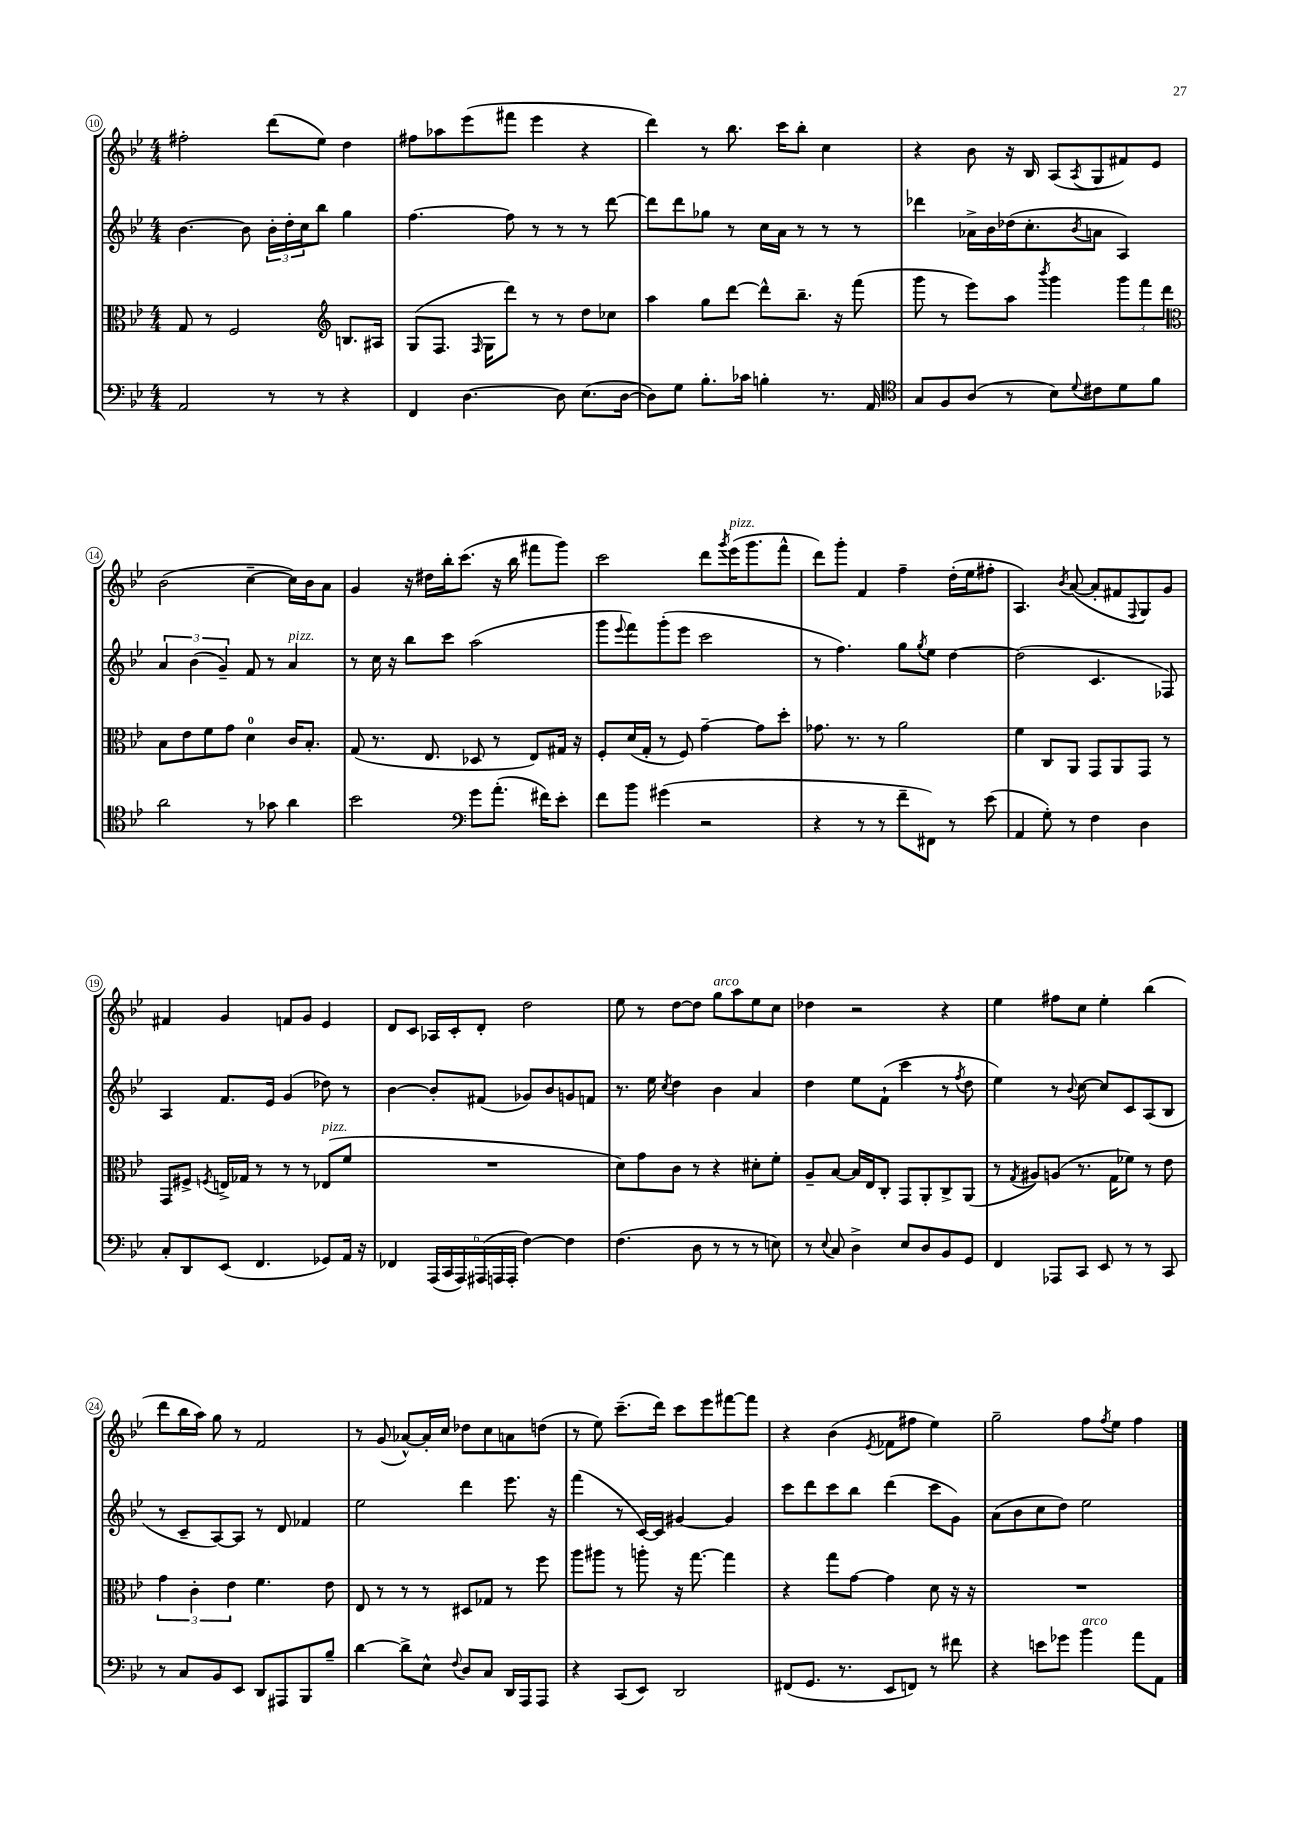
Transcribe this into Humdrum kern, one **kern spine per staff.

**kern	**kern	**kern	**kern
*staff4	*staff3	*staff2	*staff1
*clefF4	*clefC3	*clefG2	*clefG2
*k[b-e-]	*k[b-e-]	*k[b-e-]	*k[b-e-]
*M4/4	*M4/4	*M4/4	*M4/4
2AA	8G	[4.b-	2ff#'
.	8r	.	.
.	2F	.	.
.	.	8b-]	.
8r	.	24b-'	(8ddd
.	.	24dd'	.
.	.	24cc	.
8r	.	8bb-	8ee-)
*	*clefG2	*	*
4r	8.B	4gg	4dd
.	16A#	.	.
=	=	=	=
4FF	(8G	[4.ff	8ff#
.	8.F	.	8aa-
[4.D	.	.	(8eee-
.	16qqF	.	.
.	16G	.	.
.	8ddd)	8ff]	8fff#
.	8r	8r	4eee-
8D]	8r	8r	.
(8.E-	8dd	8r	4r
.	8cc-	[8ddd	.
[16D	.	.	.
=	=	=	=
8D])	4aa	8ddd]	4ddd)
8G	.	8ddd	.
8.B-'	8gg	8gg-	8r
.	[8ddd	8r	8.bb-
16c-	.	.	.
4B'	8ddd^^]	16cc	.
.	.	16a	16ccc
.	8.bb-~	8r	8bb-'
8.r	.	8r	4cc
.	16r	.	.
.	(8fff	8r	.
16AA	.	.	.
=	=	=	=
*clefC4	*	*	*
8G	8ggg	4ddd-	4r
8F	8r	.	.
(8A	8eee-)	16a-^	8b-
.	.	16b-	.
8r	8aa	(16dd-	16r
.	.	8.cc'	16B-
.	8qbbb-	.	.
8B-)	4ggg	.	(8A
8qqd	.	8qb-	8qA
8c#	.	8a	8G
8d	12ggg	4A)	8f#)
.	12fff	.	.
8f	.	.	8e-
.	12ddd	.	.
=	=	=	=
*	*clefC3	*	*
2a	8B-	6a	(2b-
.	8e-	.	.
.	.	(6b-	.
.	8f	.	.
.	.	6g~)	.
.	8g	.	.
8r	4d	8f	[4cc~
8g-	.	8r	.
4a	16c	4a	16cc])
.	8.B-'	.	16b-
.	.	.	8a
=	=	=	=
2b-	(8G	8r	4g
.	8.r	16cc	.
.	.	16r	.
.	.	8bb-	16r
.	8.E-	.	16dd#
.	.	8ccc	16bb-'
.	.	.	(8.ccc
*clefF4	*	*	*
8g	8D-	(2aa	.
(8.a'	8r	.	16r
.	.	.	16bb-
.	8E-)	.	8fff#
16f#)	.	.	.
8e-'	16G#	.	8ggg)
.	16r	.	.
=	=	=	=
8f	8F'	8ggg	2ccc
.	.	8qqeee-	.
8b-	(16d	8fff)	.
.	16G'	.	.
(4g#	8r	(8ggg'	.
.	8F)	8eee-	.
2r	[4g~	2ccc	8ddd
.	.	.	8qggg
.	.	.	(16eee-
.	.	.	8.ggg
.	8g]	.	.
.	8dd'	.	8fff^^
=	=	=	=
4r	8.g-	8r	8ddd)
.	.	4.ff)	8ggg'
.	8.r	.	.
8r	.	.	4f
8r	8r	.	.
8f~	2a	8gg	4ff~
.	.	8qgg	.
8FF#)	.	8ee-	.
8r	.	[4dd	(16dd'
.	.	.	16ee-
(8e-	.	.	8ff#'
=	=	=	=
4AA	4f	(2dd]	4.A)
8G')	8C	.	.
.	.	.	8qb-
8r	8AA	.	([8a
4F	8GG	4.c	8a']
.	8AA	.	8f#
.	.	.	8qqF
4D	8GG	.	8G)
.	8r	8F-)	8g
=	=	=	=
8C'	8GG	4A	4f#
8DD	8F#^	.	.
.	8qF	.	.
(8EE-	16E^	8.f	4g
.	16G-	.	.
4.FF	8r	.	.
.	.	16e-	.
.	8r	(4g	8f
.	8r	.	8g
8GG-)	(8E-	8dd-)	4e-
16AA	8f	8r	.
16r	.	.	.
=	=	=	=
4FF-	1r	[4b-	8d
.	.	.	8c
(24AAA	.	8b-']	16A-
24CC	.	.	.
.	.	.	16c'
24AAA)	.	.	.
(24AAA#	.	(8f#	8d'
24AAA	.	.	.
24AAA'	.	.	.
[4F)	.	8g-)	2dd
.	.	8b-	.
4F]	.	8g	.
.	.	8f	.
=	=	=	=
(4.F	8d)	8.r	8ee-
.	8g	.	8r
.	.	16ee-	.
.	.	8qcc	.
.	8c	4dd	[8dd
8D	8r	.	8dd]
8r	4r	4b-	8gg
8r	.	.	8aa
8r	8d#'	4a	8ee-
8E)	8f'	.	8cc
=	=	=	=
8r	8A~	4dd	4dd-
8qqE-	.	.	.
8C	[8B-	.	.
4D^	16B-]	8ee-	2r
.	16E-	.	.
.	8C'	(8f`	.
8E-	8GG	4ccc	.
8D	8AA'	.	.
8BB-	8C^	8r	4r
.	.	8qff	.
8GG	(8AA	8dd	.
=	=	=	=
4FF	8r	4ee-)	4ee-
.	8qG	.	.
.	8A#)	.	.
8AAA-	(8A	8r	8ff#
.	.	8qqb-	.
8CC	8.r	[8cc	8cc
8EE-	.	8cc]	4ee-'
.	16G	.	.
8r	8f-)	8c	.
8r	8r	(8A	(4bb-
8CC	8e-	8B-	.
=	=	=	=
8r	6g	8r	8ddd
8C	.	8c~	16bb-
.	6c'	.	.
.	.	.	16aa)
8BB-	.	[8A)	8gg
.	6e-	.	.
8EE-	.	8A]	8r
8DD	4.f	8r	2f
8AAA#	.	8d	.
8BBB-	.	4f-	.
8B-~	8e-	.	.
=	=	=	=
[4d	8E-	2ee-	8r
.	8r	.	(8g
8d^]	8r	.	[8a-^^)
8E-^^	8r	.	16a-']
.	.	.	16cc
8qqF	.	.	.
8D	8D#	4ddd	8dd-
8C	8G-	.	8cc
16DD	8r	8.eee-	8a
16AAA	.	.	.
8AAA	8ff	.	(8dd
.	.	16r	.
=	=	=	=
4r	8aa	(4fff	8r
.	8aa#	.	8ee-)
(8CC	8r	8r	(8.ccc~
8EE-)	8aa'	[16c)	.
.	.	16c]	16ddd)
2DD	16r	[4g#	8ccc
.	[8.gg	.	.
.	.	.	8eee-
.	4gg]	4g#]	[8fff#
.	.	.	8fff#]
=	=	=	=
(8FF#	4r	8ccc	4r
8.GG	.	8ddd	.
.	8gg	8ccc	(4b-
8.r	.	.	.
.	[8g	8bb-	.
.	.	.	8qe-
8EE-	4g]	(4ddd	8f-
8FF)	.	.	8ff#
8r	8d	8ccc	4ee-)
8f#	16r	8g)	.
.	16r	.	.
=	=	=	=
4r	1r	(8a	2gg~
.	.	8b-	.
8e	.	8cc	.
8g-	.	8dd)	.
4b-	.	2ee-	8ff
.	.	.	8qff
.	.	.	8ee-
8a	.	.	4ff
8AA	.	.	.
==	==	==	==
*-	*-	*-	*-
